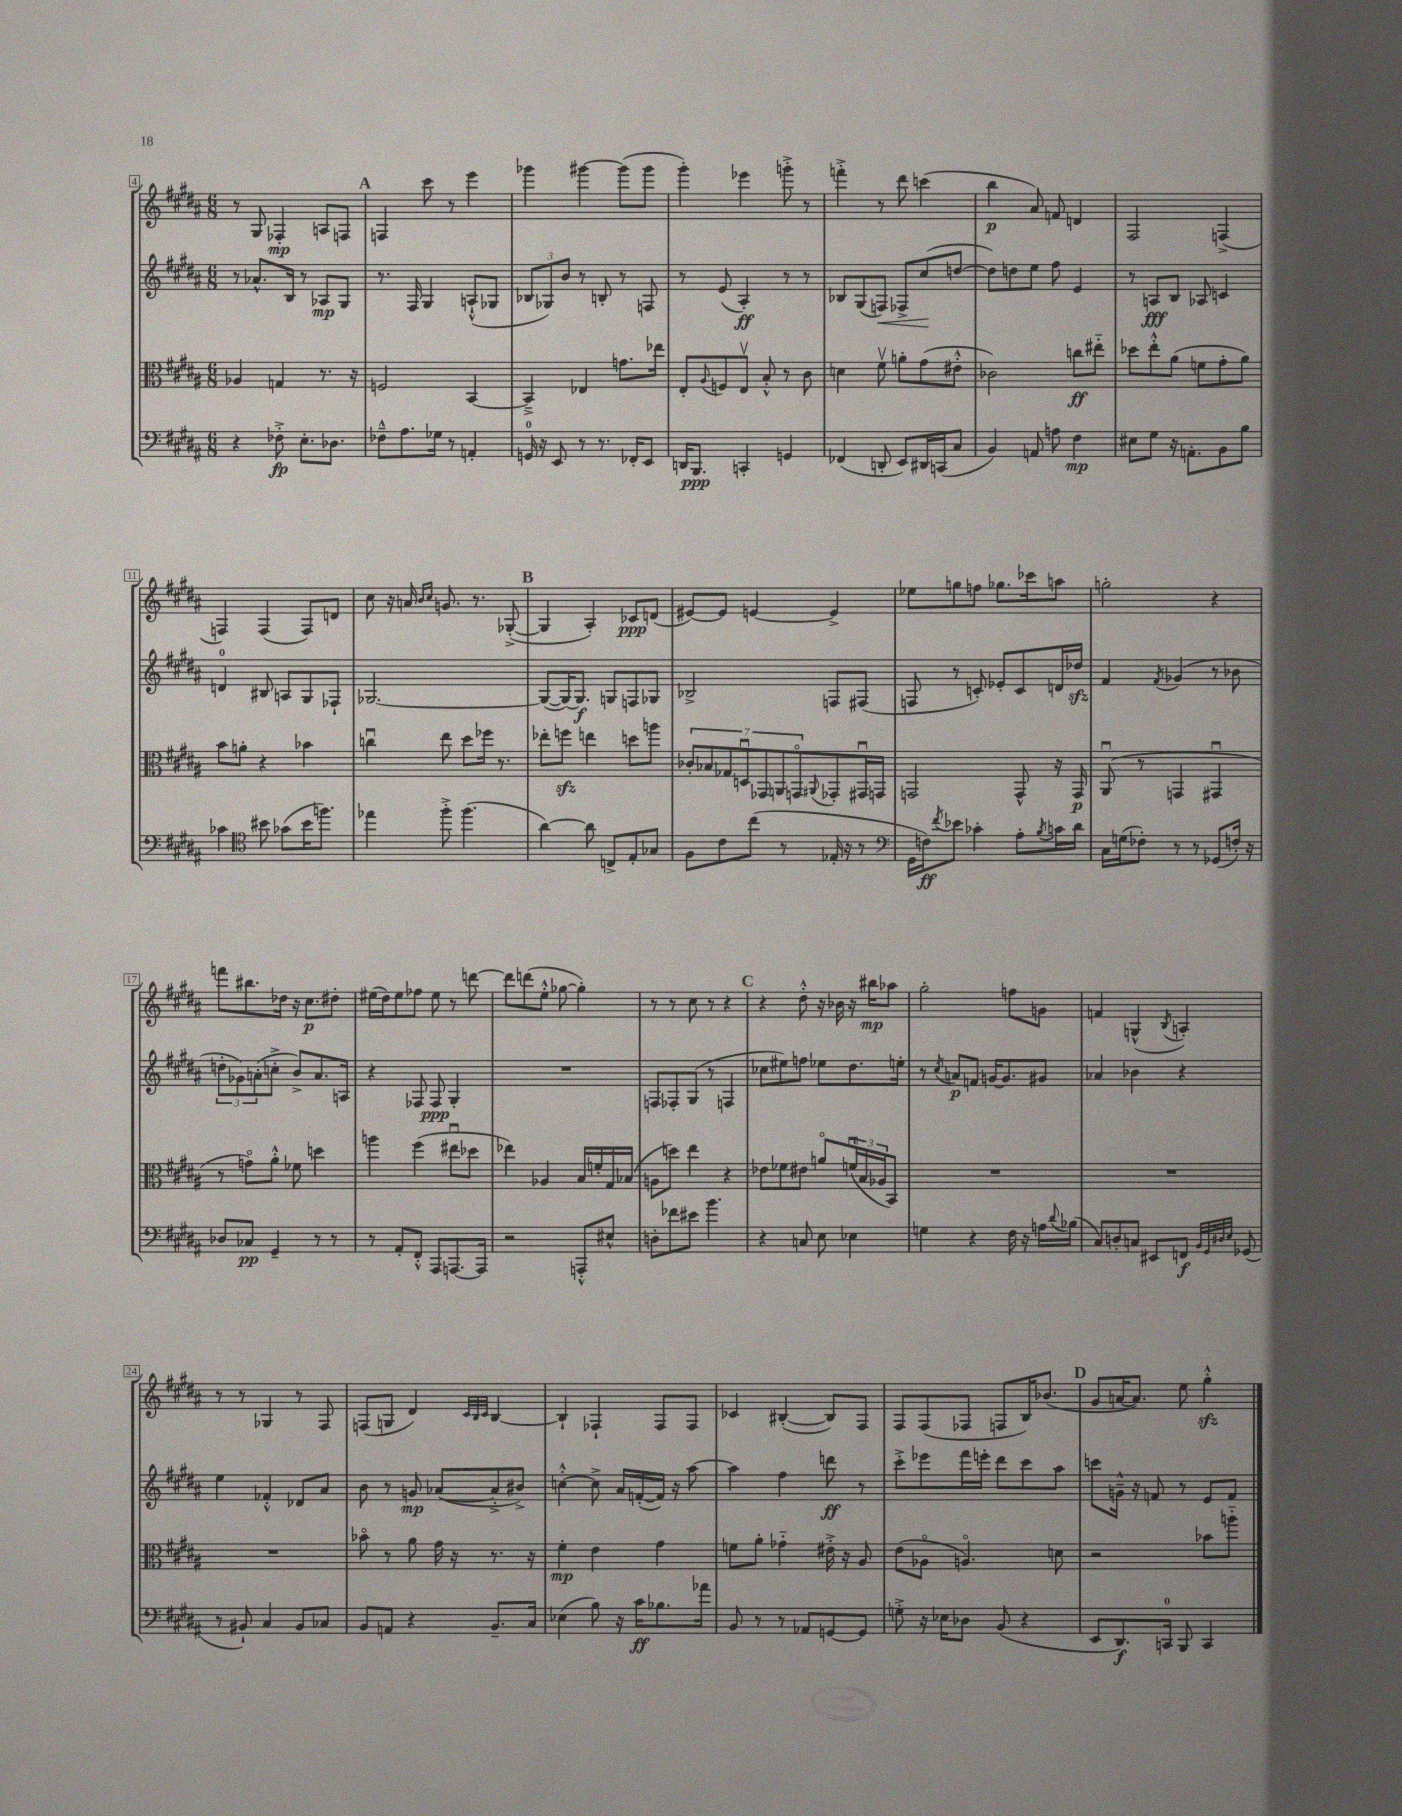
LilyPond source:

<<
\new StaffGroup <<
\new Staff = "s0" {
    \clef treble \key b \major \numericTimeSignature \time 6/8
    r8 gis8 fes4-.\mp a8 f8 |
    \mark \markup { \bold "A" } f4 cis'''8 r8 e'''4 |
    ges'''4 gis'''4~ gis'''8( gis'''8 |
    gis'''4-.) ees'''4 g'''8-.-> r8 |
    f'''4-.-> r8 dis'''8 c'''4( |
    b''4\p ais'8) f'8 d'4 |
    fis2 f4->( |
    f4) f4( f8) d'8 |
    cis''8 r16 a'16 \grace { b'16 cis''16 } g'8. r8. ges8~-.->( |
    \mark \markup { \bold "B" } ges4 ais4-.) ces'8\ppp d'8( |
    eis'8~) eis'8 e'4~ e'4-> |
    ees''8 g''8 f''8 ges''8. ces'''16 a''8 |
    g''2-. r4 |
    f'''8 bis''8. des''16 r16 cis''8.\p dis''8-. |
    eis''16( dis''16) eis''8 fes''8 eis''8 r8 d'''8~ |
    d'''8 d'''8( e''8-.-^ ges''8~ ges''4-.) |
    r8 r8 cis''8 r8 r4 |
    \mark \markup { \bold "C" } r4 dis''8-.-^ r16 bes'16 r16 bis''16\mp aes''8 |
    gis''2-. f''8 g'8 |
    f'4 g4-^( \acciaccatura { b8 } a4-.) |
    r8 r8 ges4 r8 fis8 |
    f8( g8 dis'4) \grace { cis'32 b32 cis'32 } b4~ |
    b4-! fes4-! fes8 fes8 |
    ces'4 bis4~-.( bis8) fis8 |
    fis8 fis8( fes8 f8 b16) bes'8.( |
    \mark \markup { \bold "D" } gis'8 a'16~ a'8.) e''8 gis''4-.-^\sfz \bar "|." |
}
\new Staff = "s1" {
    \clef treble \key b \major \numericTimeSignature \time 6/8
    r8 aes'8.-^ b16 r8 aes8\mp gis8 |
    \mark \markup { \bold "A" } r8. fis16 gis4 a8-!-^( ges8 |
    \tuplet 3/2 { bes8 ges8) b'8 } r8 b8-. r8 f8 |
    r8 e'8( ais4-.\ff) r8 r8 |
    bes8 gis8( f8\<) fes8-> cis''8\!( d''8~ |
    d''8) d''8 e''8 fis''8 e'4 |
    r8 a8\fff b8 aes8 c'4 |
    d'4-0 bis8 a8 gis8 fes8-! |
    ges2.~ |
    \mark \markup { \bold "B" } ges8~( ges16~) ges8.\f g8 f8 ges8 |
    bes2-> f8 fis8( |
    f8 r8 c'8-.) ees'8-. c'8 d'16 des''16\sfz |
    fis'4 \acciaccatura { fis'8 } ges'4( r8 bes'8 |
    \tuplet 3/2 { d''8-. ges'8) a'8-.( } c''8-.-> b'8->) a'8. a16 |
    r4 fes8 fes8\ppp gis4-. |
    R2. |
    f8 fes8-. gis8( r8 f4 |
    \mark \markup { \bold "C" } ces''8 eis''8) f''8 ees''8 dis''8. e''16-. |
    r8 \acciaccatura { cis''8 } a'8\p f'8 g'16~ g'8. gis'8 |
    aes'4 bes'4 r4 |
    e''4 fes'4-.-^ des'8 ais'8 |
    b'8 r8 g'8\mp aes'8~( aes'8-.-> bis'8->) |
    c''4~-.-^ c''8-> ais'16 f'16~-.( f'16) r16 ais''8~ |
    ais''4 fis''4 d'''8\ff r8 |
    cis'''8-.-> ees'''8 fis'''16 e'''16-. dis'''8 cis'''8 ais''8 |
    \mark \markup { \bold "D" } c'''8 g'16---^ r16 f'8 r8 e'8 f'8 \bar "|." |
}
\new Staff = "s2" {
    \clef alto \key b \major \numericTimeSignature \time 6/8
    aes4 g4 r8. r16 |
    \mark \markup { \bold "A" } f2 b,4~ |
    b,4---> ees4 g'8. ees''16 |
    e8-. \appoggiatura { ais8 } f8 e8\upbow b8-.-^ r8 cis'8 |
    d'4 fis'8\upbow a'8-. gis'8( eis'8-.-^ |
    ces'2) c''8\ff eis''8-_ |
    des''8 e''8-.-^ ais'8( f'8 gis'8-. ais'8) |
    b'8 a'8-. r4 bes'4 |
    c''4\downbow e''8 dis''8 fes''16 r8. |
    \mark \markup { \bold "B" } ees''8-. f''8\sfz e''4 d''8 a''8 |
    \tuplet 7/4 { ces'8-. bes8 ges8 d8\downbow ges,8 a,8 g,8\flageolet } \appoggiatura { ais,8 } ges,8-. gis,16\downbow g,16 |
    g,2 g,8-^ r16 g,16\p |
    ais,8\downbow( r8 g,4 gis,4\downbow |
    r8 g'8\flageolet) ais'8-.-^ fes'8 d''4 |
    a''4 fis''4( eis''8\downbow des''8 |
    ees''4) aes4 b16 f'16-. gis16 bes16( |
    a8 d''8) e''4 r4 |
    \mark \markup { \bold "C" } ees'8 fes'8 eis'8 a'8\flageolet \tuplet 3/2 { f'16\downbow( b16 aes16 } b,8) |
    R2. |
    R2. |
    R2. |
    bes'8\flageolet r8 ais'8 gis'16 r16 r8. r16 |
    fis'4-.\mp e'4 gis'4 |
    f'8 ais'8-. ges'4-_ eis'16-.-> r16 ais8 |
    e'8( aes8\flageolet a4.\flageolet) d'8 |
    \mark \markup { \bold "D" } r2 bes'8 a''8-_ \bar "|." |
}
\new Staff = "s3" {
    \clef bass \key b \major \numericTimeSignature \time 6/8
    r4 fes8-.->\fp e8.-. des8. |
    \mark \markup { \bold "A" } fes8---^ ais8. ges16 r8 a,4-. |
    g,16-0 r16 e,8 r8 r8. fes,16-. e,8 |
    d,16 b,,8.\ppp c,4-. g,4 |
    fes,4( d,8-. e,8) dis,16 c,16( cis8 |
    b,4) a,8 a8 fis4\mp |
    eis8 gis8 r16 a,8.-. b,8 b8 |
    ces'4 \clef tenor bis'8 ges'8( bis'16 f''8.) |
    ees''4 fis''8-.-> fis''4.( |
    \mark \markup { \bold "B" } ais'4~) ais'8 c8-> e8-. ges8 |
    fis8 cis'8 cis''8( r8 ees16-. r16 r8 |
    \clef bass gis,16 f16\ff) \acciaccatura { fis'8 } ees'8 ces'4-. ais8-. \acciaccatura { b8 } c'16 dis'16 |
    cis16 g16( fes8-.) r8 r8 ges,8( f16-.) r16 |
    des8 ces8\pp gis,4-- r8 r8 |
    r8 ais,8-. fis,8-.-^ ais,,8 a,,8.~ a,,16 |
    r2 a,,8-.-^ eis8-^ |
    d8-. fes'8 eis'8 b'4. |
    \mark \markup { \bold "C" } r4 c8 e8 ees4 |
    g4 r4 fis16 r16 a16 \appoggiatura { dis'8 } bes16( |
    cis8) d8-. c8 eis,8 f,8\f \grace { b,32 gis,32 dis32 e32 } ges,8( |
    r8 bis,8-!) cis4 bis,8 ces8 |
    b,8 a,8 r4 b,8.-- cis16 |
    ees4( b8) r16 cis'16\ff bes8. aes'16 |
    b,8 r8 r8 aes,8 g,8~ g,8 |
    g8-.-> r16 ees16 des8 b,8( r4 |
    \mark \markup { \bold "D" } e,8 dis,8.\f) c,16-0 b,,8 c,4 \bar "|." |
}
>>
>>
\layout { \context { \Score currentBarNumber = #4 \override BarNumber.stencil = #(make-stencil-boxer 0.1 0.3 ly:text-interface::print) } }
